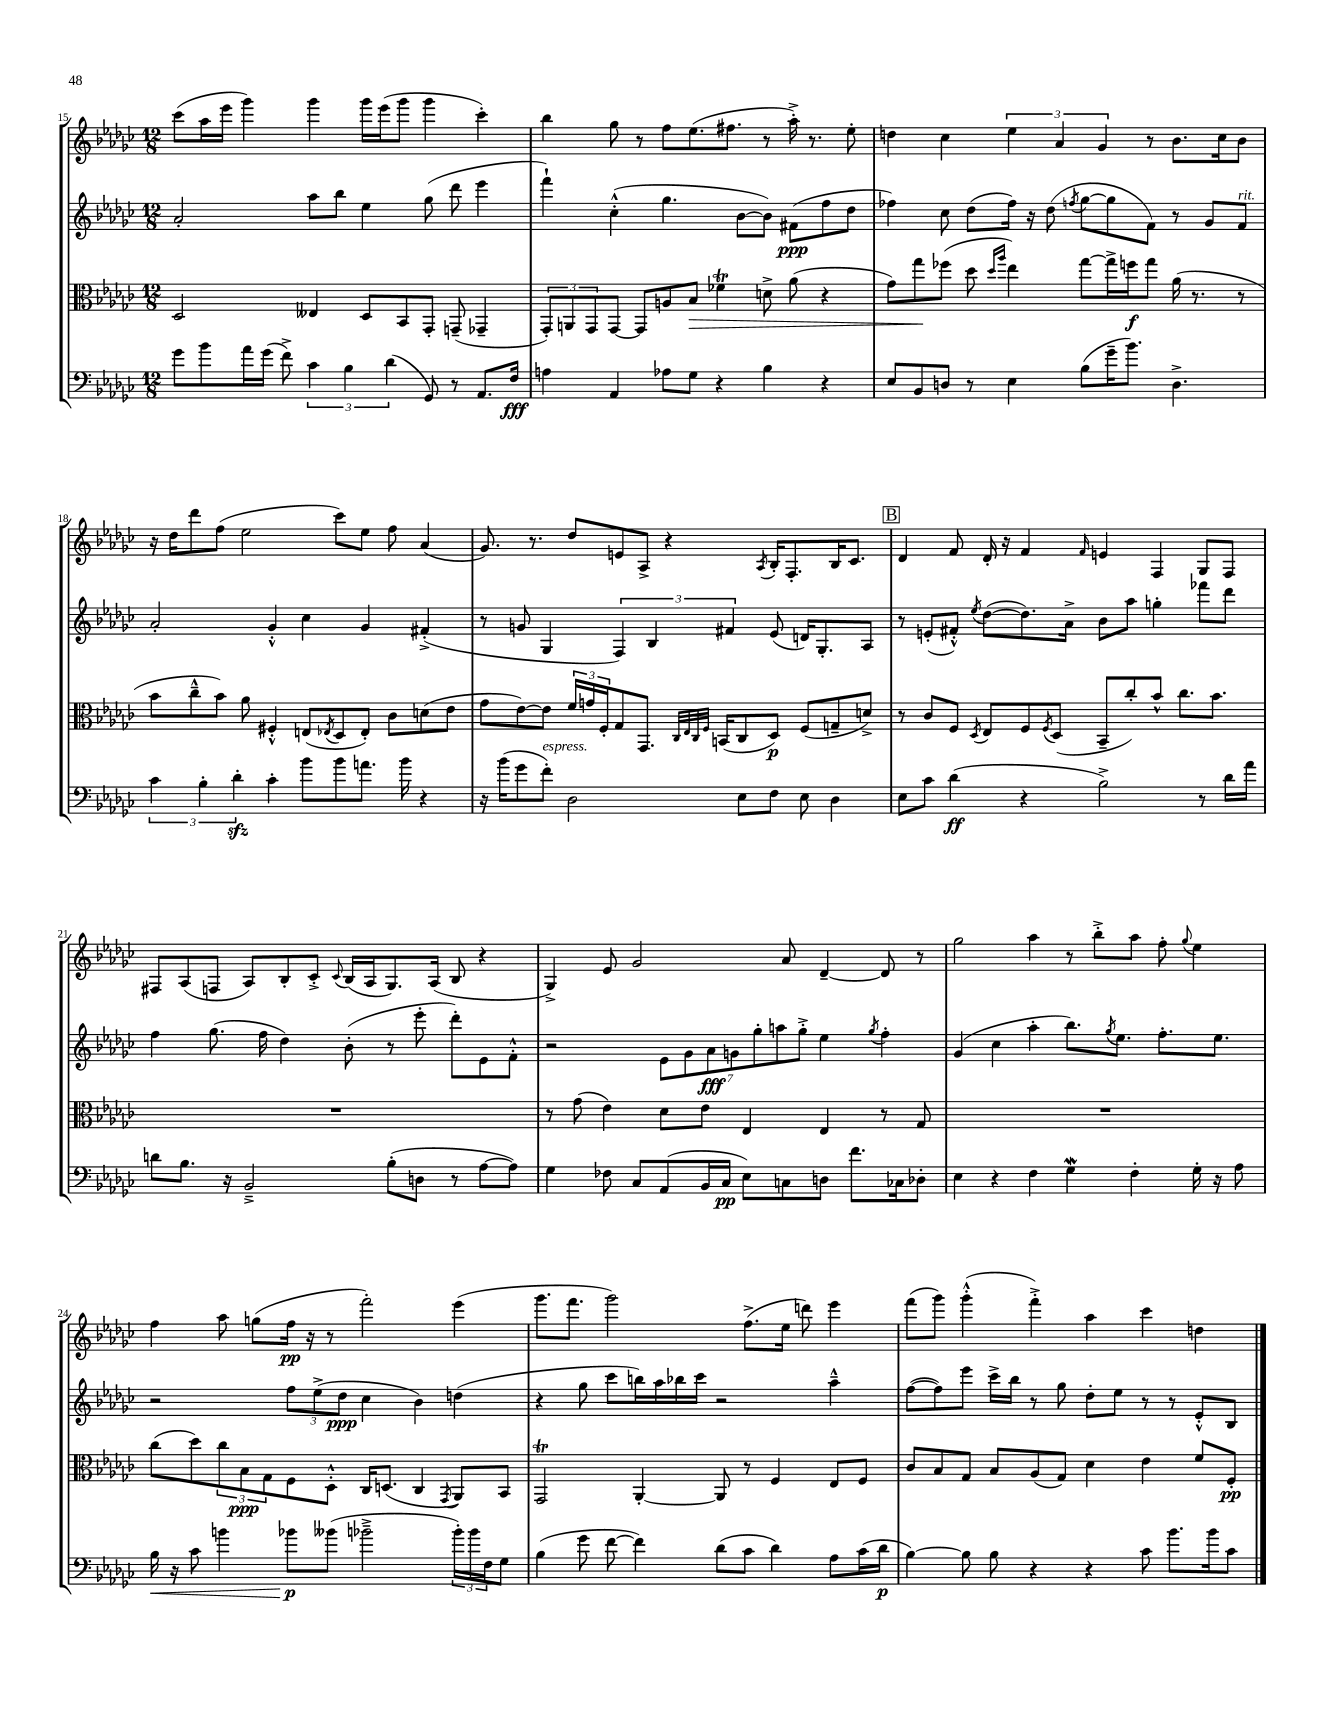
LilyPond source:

<<
\new StaffGroup <<
\new Staff = "s0" {
    \clef treble \key ges \major \numericTimeSignature \time 12/8
    ces'''8( aes''16 ees'''16 ges'''4) ges'''4 ges'''16 ees'''16( ges'''8 ges'''4 ces'''4-.) |
    bes''4 ges''8 r8 f''8 ees''8.( fis''8. r8 aes''16-.->) r8. ees''8-. |
    d''4 ces''4 \tuplet 3/2 { ees''4 aes'4 ges'4 } r8 bes'8. ces''16 bes'8 |
    r16 des''16 des'''8 f''8( ees''2 ces'''8) ees''8 f''8 aes'4( |
    ges'8.) r8. des''8 e'8 aes8-> r4 \acciaccatura { aes8 } bes16-. f8.-. bes16 ces'8. |
    \mark \markup { \box "B" } des'4 f'8 des'16-. r16 f'4 \grace { f'16 } e'4 f4 ges8 f8 |
    fis8 aes8( f8 aes8) bes8-. ces'8-.-> \appoggiatura { ces'8 } bes16( aes16 ges8.) aes16( bes8 r4 |
    ges4->) ees'8 ges'2 aes'8 des'4~-- des'8 r8 |
    ges''2 aes''4 r8 bes''8-.-> aes''8 f''8-. \appoggiatura { ges''8 } ees''4 |
    f''4 aes''8 g''8( f''16\pp r16 r8 f'''2-.) ees'''4( |
    ges'''8. f'''8. ges'''2) f''8.->( ees''16 d'''8) ees'''4 |
    f'''8( ges'''8) ges'''4-.-^( f'''4-.->) aes''4 ces'''4 d''4 \bar "|." |
}
\new Staff = "s1" {
    \clef treble \key ges \major \numericTimeSignature \time 12/8
    aes'2-. aes''8 bes''8 ees''4 ges''8( des'''8 ees'''4 |
    f'''4-!) ces''4-.-^( ges''4. bes'8~ bes'8) fis'8\ppp( f''8 des''8 |
    fes''4) ces''8 des''8( fes''16) r16 des''8( \acciaccatura { f''8 } ges''8~ ges''8 f'8) r8 ges'8 f'8^\markup { \italic "rit." } |
    aes'2-. ges'4-.-^ ces''4 ges'4 fis'4-.->( |
    r8 g'8 ges4 \tuplet 3/2 { f4) bes4 fis'4 } ees'8( d'16) ges8.-. aes8 |
    \mark \markup { \box "B" } r8 e'8-.( fis'8-.-^) \acciaccatura { ees''8 } des''8~( des''8.) aes'16-> bes'8 aes''8 g''4-. fes'''8 des'''8 |
    f''4 ges''8.( f''16 des''4) bes'8-.( r8 ees'''8-. des'''8-.) ees'8 f'8-.-^ |
    r2 \tuplet 7/4 { ees'8 ges'8 aes'8\fff g'8 ges''8-. a''8 ges''8-.-> } ees''4 \acciaccatura { ges''8 } f''4-. |
    ges'4( ces''4 aes''4-. bes''8.) \acciaccatura { ges''8 } ees''8. f''8.-. ees''8. |
    r2 \tuplet 3/2 { f''8 ees''8->( des''8\ppp } ces''4 bes'4) d''4( |
    r4 ges''8 ces'''8 b''16) aes''16 bes''16 ces'''16 r2 aes''4---^ |
    f''8~( f''8) ees'''8 ces'''16-> bes''16 r8 ges''8 des''8-. ees''8 r8 r8 ees'8-.-^ bes8 \bar "|." |
}
\new Staff = "s2" {
    \clef alto \key ges \major \numericTimeSignature \time 12/8
    des2 eeses4 des8 bes,8 ges,8-. g,8--( ges,4-- |
    \tuplet 3/2 { ges,8-.) a,8 ges,8 } ges,8~ ges,8 a8 bes8\> fes'4\trill d'8-> aes'8( r4 |
    ges'8) ges''8\! fes''8( des''8 \grace { des''16 aes''16 } ees''4) ges''8~ ges''16-> f''16\f ges''8 aes'16( r8. r8 |
    bes'8 ces''8---^ bes'8) aes'8 fis4-.-^ e8( \acciaccatura { ees8 } des8 ees8-.) ces'8 d'8( ees'8 |
    ges'8 ees'8~) ees'8 \tuplet 3/2 { f'16 g'16 f16-. } ges8 ges,8. \grace { ces32 ees32 ces32 f32 } b,16( ces8 des8\p) f8( g8-- d'8->) |
    \mark \markup { \box "B" } r8 ces'8 f8 \acciaccatura { des8 } ees8 f8 \acciaccatura { f8 } des8( bes,8-- ces''8-.) bes'8-^ ces''8. bes'8. |
    R1. |
    r8 ges'8( ees'4) des'8 ees'8 ees4 ees4 r8 ges8 |
    R1. |
    ces''8( des''8) \tuplet 3/2 { ces''8 bes8\ppp ges8 } f8 des8-.-^ ces16 d8.( ces4 \acciaccatura { ges,8 } aes,8) bes,8 |
    ges,2\trill aes,4~-. aes,8 r8 f4 ees8 f8 |
    ces'8 bes8 ges8 bes8 aes8( ges8) des'4 ees'4 f'8 f8-.\pp \bar "|." |
}
\new Staff = "s3" {
    \clef bass \key ges \major \numericTimeSignature \time 12/8
    ges'8 bes'8 aes'16 ges'16( f'8->) \tuplet 3/2 { ces'4 bes4 des'4( } ges,8) r8 aes,8. f16\fff |
    a4 aes,4 aes8 ges8 r4 bes4 r4 |
    ees8 bes,8 d8 r8 ees4 bes8( ges'16-- bes'8.) d4.-> |
    \tuplet 3/2 { ces'4 bes4-. des'4-.\sfz } ces'4-. bes'8 bes'8 a'8. bes'16 r4 |
    r16 bes'16( ges'8 f'8-.^\markup { \italic "espress." }) des2 ees8 f8 ees8 des4 |
    \mark \markup { \box "B" } ees8 ces'8 des'4\ff( r4 bes2->) r8 des'16 aes'16 |
    d'8 bes8. r16 bes,2---> bes8-.( d8 r8 aes8~ aes8) |
    ges4 fes8 ces8 aes,8( bes,16 ces16\pp ees8) c8 d8 f'8. ces16 des8-. |
    ees4 r4 f4 ges4\mordent f4-. ges16-. r16 aes8 |
    bes16\< r16 ces'8 b'4 bes'8\p\! beses'8( bes'2---> \tuplet 3/2 { bes'16-.) bes'16 f16 } ges8 |
    bes4( ges'8 f'8~ f'4) des'8( ces'8 des'4) aes8 ces'16( des'16\p |
    bes4~) bes8 bes8 r4 r4 ces'8 bes'8. bes'16 ces'8 \bar "|." |
}
>>
>>
\layout { \context { \Score currentBarNumber = #15 } }
